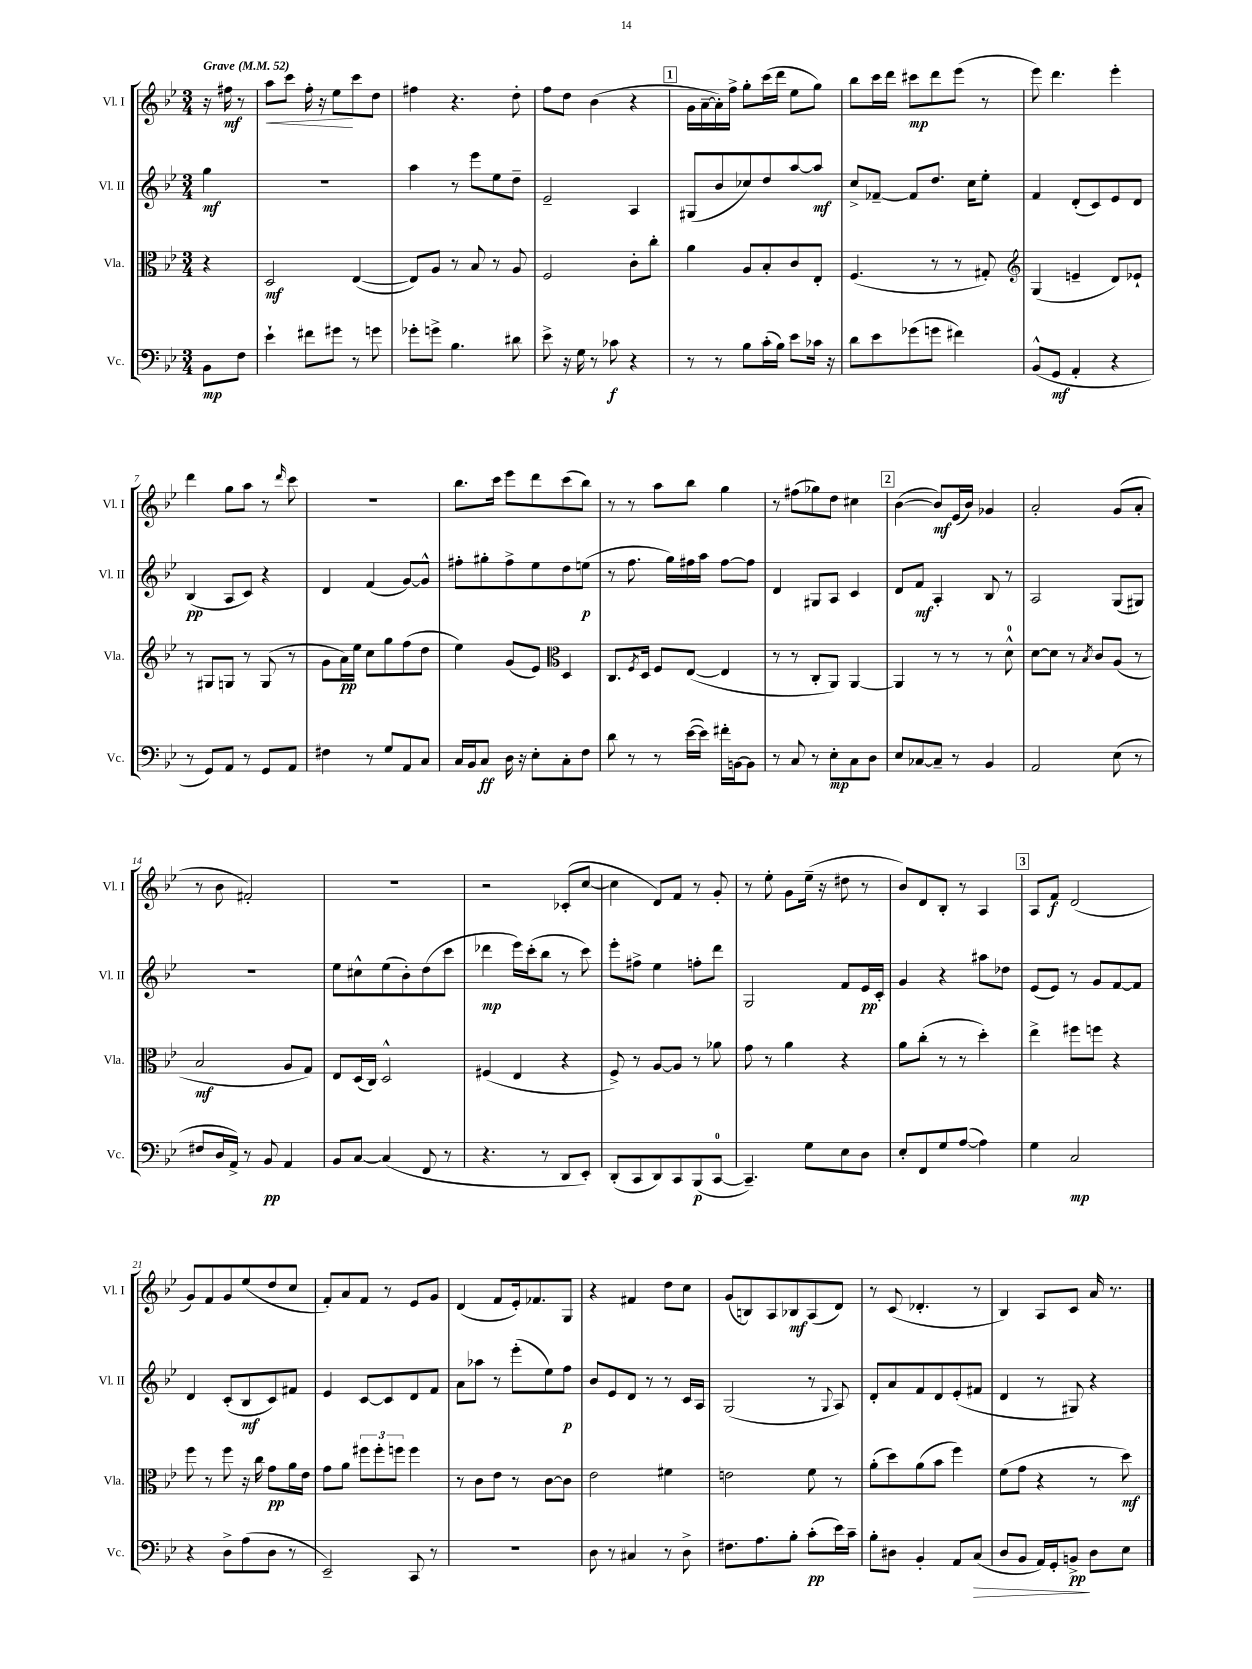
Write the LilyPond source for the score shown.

<<
\new StaffGroup <<
\new Staff = "s0" \with { instrumentName = "Vl. I" shortInstrumentName = "Vl. I" } {
    \clef treble \key bes \major \numericTimeSignature \time 3/4 \partial 4 \tempo "Grave" 4 = 52
    r16 fis''16\mf r8 |
    a''8\< c'''8 f''16-. r16 ees''8\! c'''8 d''8 |
    fis''4 r4. d''8-. |
    f''8 d''8 bes'4( r4 |
    \mark \markup { \box "1" } g'16 a'16~-- a'16-.) f''16-> g''8-. c'''16( d'''16 ees''8 g''8) |
    bes''8 c'''16 d'''16 cis'''8\mp d'''8 ees'''8( r8 |
    ees'''8) d'''4. ees'''4-. |
    d'''4 g''8 a''8 r8 \grace { d'''16 } c'''8 |
    R2. |
    bes''8. c'''16 ees'''8 d'''8 c'''8( bes''8) |
    r8 r8 a''8 bes''8 g''4 |
    r8 fis''8( ges''8) d''8 cis''4 |
    \mark \markup { \box "2" } bes'4~( bes'8\mf) ees'16( bes'16) ges'4 |
    a'2-. g'8( a'8-. |
    r8 bes'8 fis'2-.) |
    R2. |
    r2 ces'8-.( c''8~ |
    c''4 d'8) f'8 r8 g'8-. |
    r8 ees''8-. g'8 ees''16--( r16 dis''8 r8 |
    bes'8) d'8 bes8-. r8 a4 |
    \mark \markup { \box "3" } a8 f'8\f d'2( |
    g'8) f'8 g'8 ees''8( d''8 c''8 |
    f'8-.) a'8 f'8 r8 ees'8 g'8 |
    d'4( f'8 ees'16-.) fes'8. g8 |
    r4 fis'4 d''8 c''8 |
    g'8( b8) a8 bes8\mf a8( d'8) |
    r8 c'8( des'4.-. r8 |
    bes4) a8 c'8 a'16 r8. \bar "|." |
}
\new Staff = "s1" \with { instrumentName = "Vl. II" shortInstrumentName = "Vl. II" } {
    \clef treble \key bes \major \numericTimeSignature \time 3/4 \partial 4
    g''4\mf |
    R2. |
    a''4 r8 ees'''8 ees''8 d''8-- |
    ees'2-- a4 |
    \mark \markup { \box "1" } gis8( bes'8 ces''8) d''8 a''8~ a''8\mf |
    c''8-> fes'8~-- fes'8 d''8. c''16 ees''8-. |
    f'4 d'8-.( c'8) ees'8 d'8 |
    bes4\pp( a8 c'8) r4 |
    d'4 f'4( g'8~) g'8-^ |
    fis''8-. gis''8-. fis''8-> ees''8 d''8 e''8\p( |
    r8 f''8. g''16) fis''16 a''16 fis''8~ fis''8 |
    d'4 gis8 a8 c'4 |
    \mark \markup { \box "2" } d'8 f'8\mf a4-. bes8 r8 |
    a2 g8( gis8) |
    R2. |
    ees''8 cis''8-^ ees''8( bes'8-.) d''8( c'''8 |
    des'''4\mp ees'''16) c'''16-.( bes''8 r8 c'''8) |
    ees'''8-. fis''8-> ees''4 f''8-. d'''8 |
    g2 f'8 ees'16\pp c'16-. |
    g'4 r4 ais''8 des''8 |
    \mark \markup { \box "3" } ees'8( ees'8) r8 g'8 f'8~ f'8 |
    d'4 c'8-.( bes8\mf c'8) fis'8 |
    ees'4 c'8~ c'8 d'8 f'8 |
    a'8 aes''8 r8 ees'''8-.( ees''8) f''8\p |
    bes'8 ees'8 d'8 r8 r8 c'16 a16 |
    g2( r8 \appoggiatura { g8 } a8) |
    d'8-. a'8 f'8 d'8 ees'8-.( fis'8 |
    d'4 r8 gis8) r4 \bar "|." |
}
\new Staff = "s2" \with { instrumentName = "Vla." shortInstrumentName = "Vla." } {
    \clef alto \key bes \major \numericTimeSignature \time 3/4 \partial 4
    r4 |
    d2\mf ees4~( |
    ees8) a8 r8 bes8 r8 a8 |
    f2 c'8-. c''8-. |
    \mark \markup { \box "1" } a'4 a8 bes8-. c'8 ees8-. |
    f4.( r8 r8 gis8-.) |
    \clef treble g4( e'4-- d'8) ees'8-! |
    r8 gis8 g8 r8 g8( r8 |
    g'8 a'16\pp) ees''16 c''8 g''8 f''8( d''8 |
    ees''4) g'8( ees'8) \clef alto d4 |
    c8. \acciaccatura { f8 } d16 f8 ees8~( ees4 |
    r8 r8 c8-. a,8) a,4~ |
    \mark \markup { \box "2" } a,4 r8 r8 r8 d'8-0-^ |
    d'8~ d'8 r8 \acciaccatura { bes8 } c'8 a8( r8 |
    bes2\mf a8 g8) |
    ees8 d16( c16) d2-^ |
    fis4( ees4 r4 |
    f8->) r8 a8~ a8 r8 aes'8 |
    g'8 r8 a'4 r4 |
    a'8 c''8-.( r8 r8 d''4-.) |
    \mark \markup { \box "3" } ees''4-> fis''8 f''8 r4 |
    f''8 r8 f''8 r16 c''16 g'8\pp a'16 ees'16 |
    g'8 a'8 \tuplet 3/2 { fis''8 fis''8-. f''8 } f''4 |
    r8 c'8 ees'8 r8 c'8~ c'8 |
    ees'2 fis'4 |
    e'2 f'8 r8 |
    a'8-.( d''8) a'8( bes'8 f''4) |
    f'8( g'8 r4 r8 d''8\mf) \bar "|." |
}
\new Staff = "s3" \with { instrumentName = "Vc." shortInstrumentName = "Vc." } {
    \clef bass \key bes \major \numericTimeSignature \time 3/4 \partial 4
    bes,8\mp f8 |
    ees'4-! fis'8 gis'8 r8 g'8 |
    ges'8-. g'8-> bes4. dis'8 |
    ees'8-> r16 g16 r8 ces'8\f r4 |
    \mark \markup { \box "1" } r8 r8 bes8 c'16-.( bes16) ees'8 ces'16 r16 |
    d'8 ees'8 ges'8( g'8 fis'4) |
    bes,8-^( g,8\mf a,4-. r4 |
    r8 g,8) a,8 r8 g,8 a,8 |
    fis4 r8 g8 a,8 c8 |
    c16 bes,16 c8\ff d16 r16 ees8-. c8-. f8 |
    d'8 r8 r8 ees'16~( ees'16) fis'16-. b,16~ b,8 |
    r8 c8 r8 ees8-.\mp c8 d8 |
    \mark \markup { \box "2" } ees8 ces8~ ces8-- r8 bes,4 |
    a,2 ees8( r8 |
    fis8 d16 a,16->) r8 bes,8\pp a,4 |
    bes,8 c8~ c4( f,8 r8 |
    r4. r8 d,8 ees,8-.) |
    d,8-.( c,8 d,8) c,8 bes,,8\p( c,8-0~ |
    c,4.--) g8 ees8 d8 |
    ees8-. f,8 g8 a8~( a4) |
    \mark \markup { \box "3" } g4 c2\mp |
    r4 d8-> a8( d8 r8 |
    ees,2--) c,8 r8 |
    R2. |
    d8 r8 cis4 r8 d8-> |
    fis8. a8. bes8-. c'8-.\pp( ees'16) c'16-- |
    bes8-. dis8 bes,4-. a,8 c8\>( |
    d8 bes,8 a,16) g,16-. b,8->\pp\! d8 ees8 \bar "|." |
}
>>
>>
